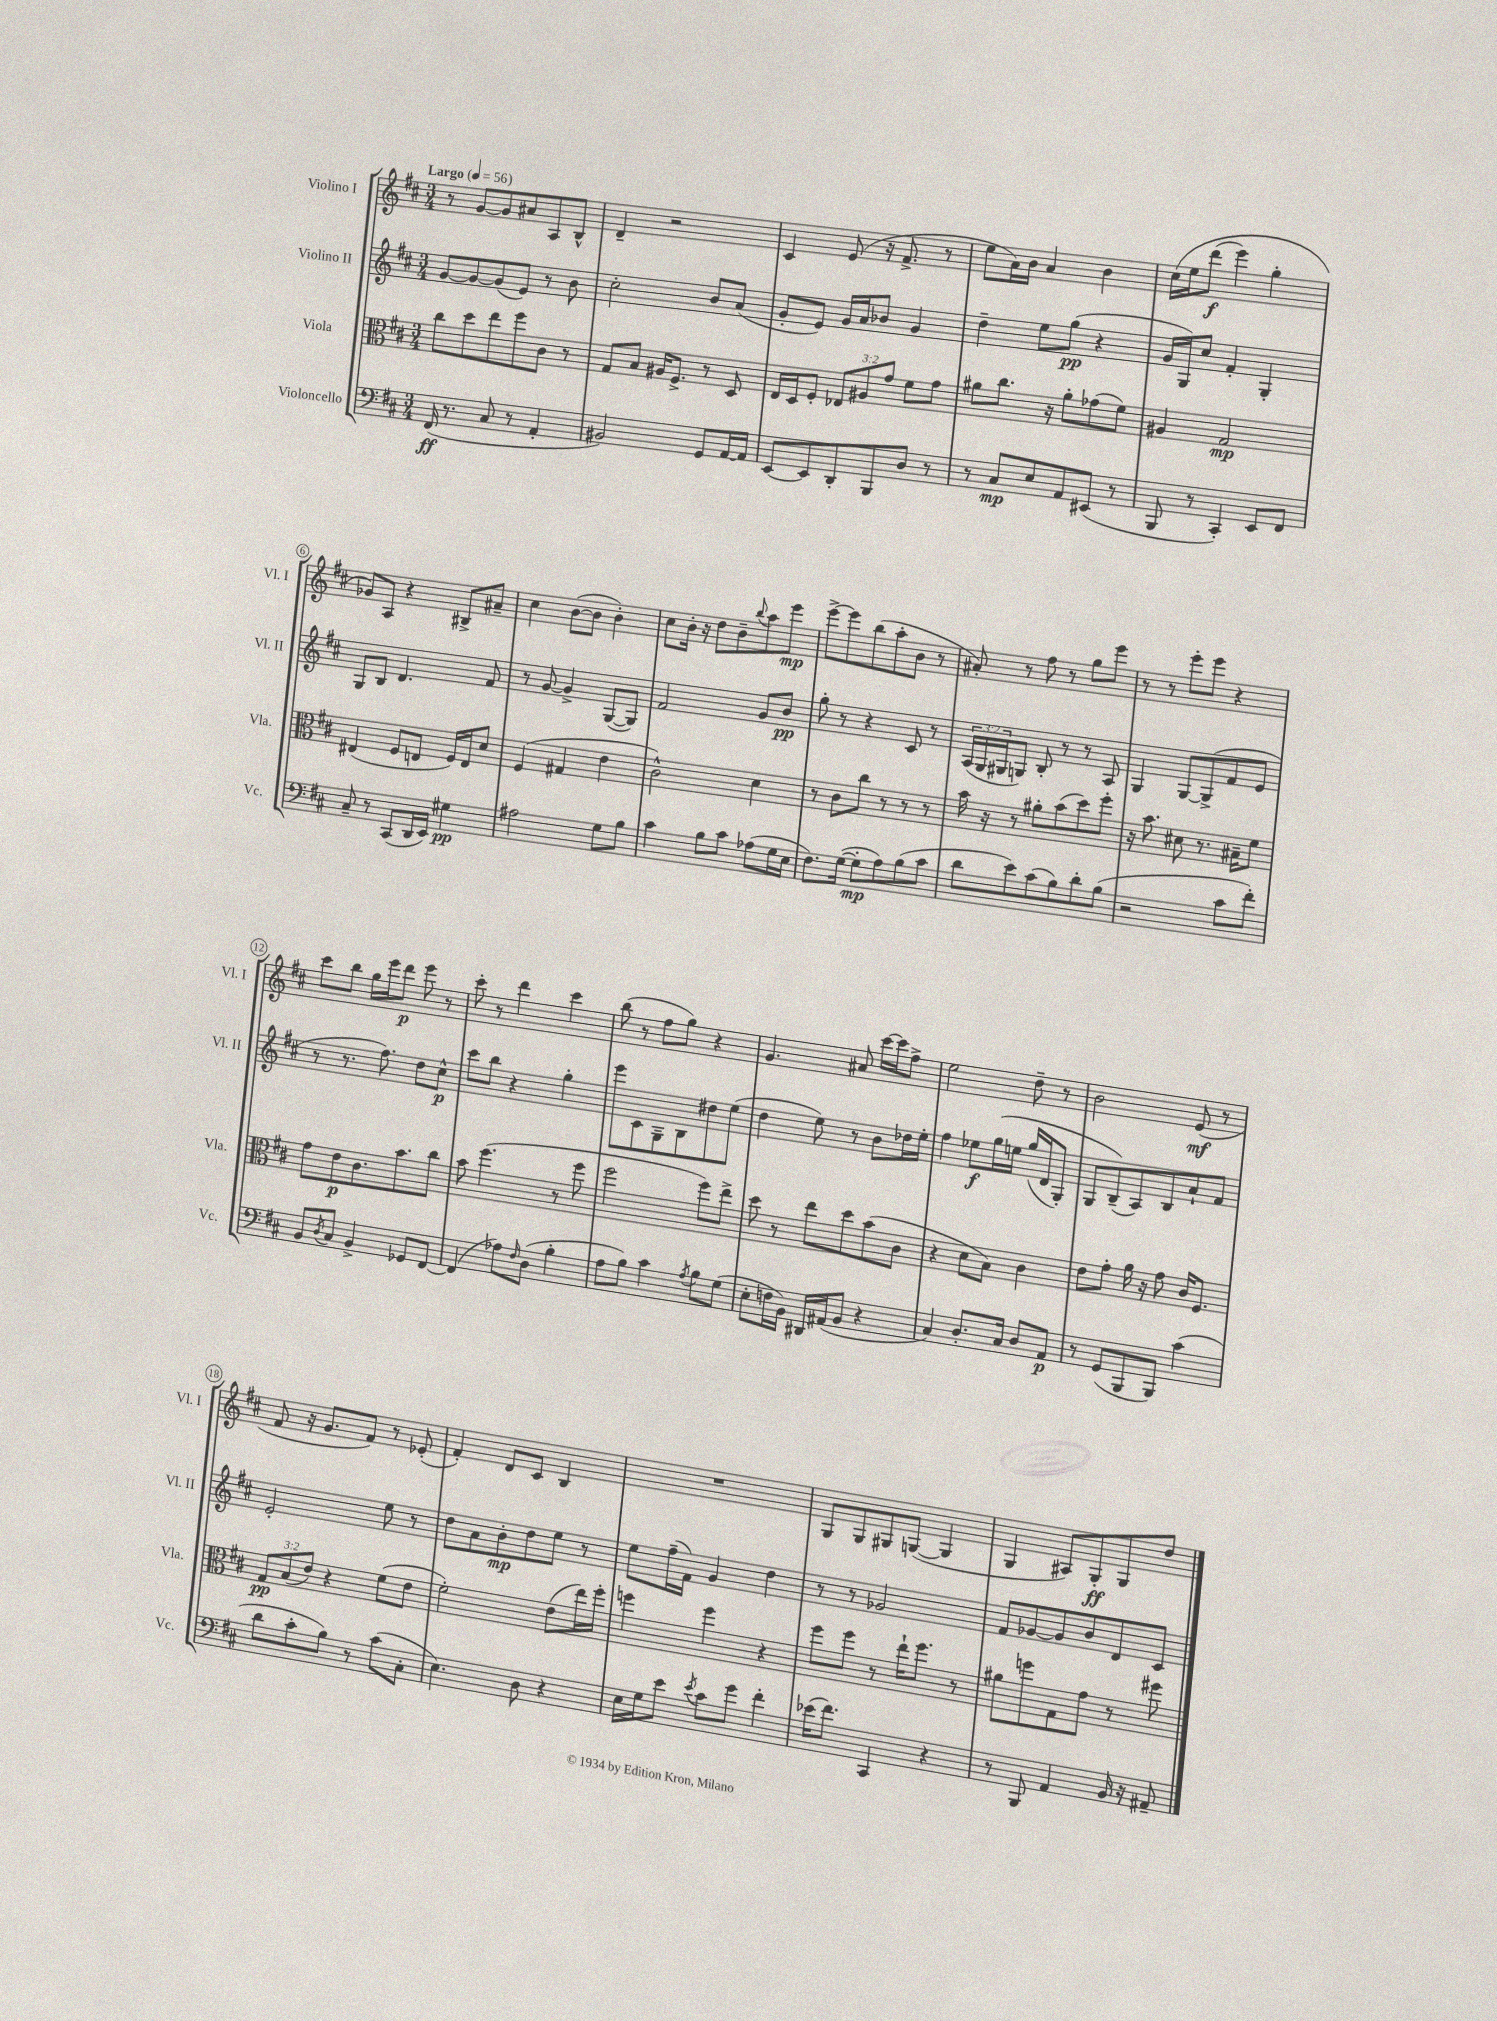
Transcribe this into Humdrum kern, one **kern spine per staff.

**kern	**dynam	**kern	**dynam	**kern	**dynam	**kern	**dynam
*part4	*part4	*part3	*part3	*part2	*part2	*part1	*part1
*staff4	*staff4	*staff3	*staff3	*staff2	*staff2	*staff1	*staff1
*I"Violoncello	*	*I"Viola	*	*I"Violino II	*	*I"Violino I	*
*I'Vc.	*	*I'Vla.	*	*I'Vl. II	*	*I'Vl. I	*
*clefF4	*	*clefC3	*	*clefG2	*	*clefG2	*
*k[f#c#]	*	*k[f#c#]	*	*k[f#c#]	*	*k[f#c#]	*
*M3/4	*	*M3/4	*	*M3/4	*	*M3/4	*
*MM56	*	*MM56	*	*MM56	*	*MM56	*
=1	=1	=1	=1	=1	=1	=1	=1
!	!	!	!	!	!	!LO:TX:a:B:t=Largo	!
(16FF#/	ff	8cc#\L	.	[8g/L	.	8r	.
8.r	.	.	.	.	.	.	.
.	.	8dd\	.	8g/_	.	[8g/L	.
8C#/	.	8ee\	.	(8g/]	.	8g/]	.
8r	.	8ff#\	.	8e/J)	.	8a#X/	.
4AA'/	.	8c#\J	.	8r	.	8A/	.
.	.	8r	.	8b\	.	8B^^/J	.
=2	=2	=2	=2	=2	=2	=2	=2
2BB#X/)	.	8G/L	.	2cc#'\	.	4d~/	.
.	.	8B/J	.	.	.	.	.
.	.	16A#X/KL	.	.	.	2r	.
.	.	8.F#^/J	.	.	.	.	.
8GG/L	.	8r	.	8b/L	.	.	.
[16AA/L	.	8D/	.	(8a/J	.	.	.
16AA/JJ]	.	.	.	.	.	.	.
=3	=3	=3	=3	=3	=3	=3	=3
[8EE/L	.	16E/LL	.	8g'/L	.	4c#/	.
.	.	16D/J	.	.	.	.	.
8EE/]	.	8F#'/J	.	8e/J)	.	.	.
8DD'/	.	12E-X/L	.	16g/LL	.	(8e/	.
.	.	.	.	16a/J	.	.	.
.	.	12A#X/	.	.	.	.	.
8BBB/	.	.	.	8b-X/J	.	16r	.
.	.	12g/J	.	.	.	.	.
.	.	.	.	.	.	8.f#^/	.
8D/J	.	8f#\L	.	4g/	.	.	.
8r	.	8g\J	.	.	.	8r	.
=4	=4	=4	=4	=4	=4	=4	=4
8r	.	8a#X\L	.	4dd~\	.	8ee\L	.
8C#/L	mp	8.cc#\J	.	.	.	16a\L)	.
.	.	.	.	.	.	16b\JJ	.
8E/	.	.	.	8ee\L	.	4a/	.
.	.	16r	.	.	.	.	.
8AA/	.	8a#'\L	.	(8gg\J	pp	.	.
(8EE#X/J	.	(8g-X\	.	4r	.	4b\	.
8r	.	8f#\J)	.	.	.	.	.
=5	=5	=5	=5	=5	=5	=5	=5
8BBB/	.	4A#X/	.	16g/LL	.	(16cc#\LL	.
.	.	.	.	16G/J)	.	16ee\J	.
8r	.	.	.	8cc#/J	.	(8ddd\J	f
4CC#'/)	.	2G/	mp	4f#'/	.	4eee\)	.
8EE/L	.	.	.	4G'/	.	4gg'\	.
8FF#/J	.	.	.	.	.	.	.
!!LO:LB:g=z
=6	=6	=6	=6	=6	=6	=6	=6
8C#~/	.	(4E#X/	.	8G/L	.	8g-X/L)	.
8r	.	.	.	8B/J	.	8A/J	.
(8CC#/L	.	8F#/L	.	4.d/	.	4r	.
16DD/L	.	8En/J	.	.	.	.	.
16EE/JJ)	.	.	.	.	.	.	.
4G#X\	pp	16F#/LL)	.	.	.	8B#X^/L	.
.	.	16E/J	.	.	.	.	.
.	.	8d/J	.	8f#/	.	8a#X~/J	.
=7	=7	=7	=7	=7	=7	=7	=7
2A#X\	.	(4F#/	.	8r	.	4cc#\	.
.	.	.	.	[8g/	.	.	.
.	.	4G#X/	.	4g^/]	.	([8b\L	.
.	.	.	.	.	.	8b\J]	.
8G\L	.	4e\	.	([8G/L	.	4b'\)	.
8B\J	.	.	.	8G/J])	.	.	.
=8	=8	=8	=8	=8	=8	=8	=8
4c#\	.	2c#^^\)	.	2f#/	.	8cc#\L	.
.	.	.	.	.	.	16b'\Jk	.
.	.	.	.	.	.	16r	.
8B\L	.	.	.	.	.	8dd\L	.
8c#\J	.	.	.	.	.	8b~\	.
.	.	.	.	.	.	8qqbb/	.
(8A-X\L	.	4d\	.	8g/L	.	8aa\	.
16G\L	.	.	.	8b/J	pp	8eee\J	mp
16E\JJ	.	.	.	.	.	.	.
=9	=9	=9	=9	=9	=9	=9	=9
8.F#\L)	.	8r	.	8gg'\	.	[8eee^\L	.
.	.	8c#\L	.	8r	.	8eee\]	.
([16G\Jk	.	.	.	.	.	.	.
8G'\L]	mp	8cc#\J	.	4r	.	(8bb\	.
8A\)	.	8r	.	.	.	8aa'\	.
(8B\	.	8r	.	8c#/	.	8b\J	.
8c#\J	.	8r	.	8r	.	8r	.
=10	=10	=10	=10	=10	=10	=10	=10
8d\L	.	16b\	.	(24A/LL	.	8a#X'/)	.
.	.	.	.	24G/	.	.	.
.	.	16r	.	.	.	.	.
.	.	.	.	24G#X/J	.	.	.
8e\)	.	8r	.	8Gn/J)	.	8r	.
(8c#\	.	8a#X'\L	.	8B'/	.	8ff#\	.
8B\)	.	(8b\	.	8r	.	8r	.
8d'\	.	8dd\)	.	8r	.	8gg\L	.
(8B\J	.	8ff#'\J	.	8A/	.	8eee\J	.
=11	=11	=11	=11	=11	=11	=11	=11
2r	.	16r	.	4G/	.	8r	.
.	.	8.b\	.	.	.	.	.
.	.	.	.	.	.	8r	.
.	.	8d#X\	.	[8G/L	.	8eee'\L	.
.	.	8.r	.	(8G^/]	.	8eee\J	.
8c#\L	.	.	.	8f#/	.	4r	.
.	.	16B#X~\KL	.	.	.	.	.
8f#'\J)	.	8f#\J	.	8e/J	.	.	.
!!LO:LB:g=z
=12	=12	=12	=12	=12	=12	=12	=12
8BB/L	.	8g\L	.	8r	.	8ccc#\L	.
8qD/	.	.	.	.	.	.	.
8C#/J	.	8e\	p	8.r	.	8bb\J	.
4BB^/	.	8.c#\	.	.	.	16gg\LL	.
.	.	.	.	8.ff#\)	.	16eee\J	.
.	.	.	.	.	.	8ddd\J	p
.	.	8.b\	.	.	.	.	.
8GG-X/L	.	.	.	8dd\L	.	8eee\	.
[8FF#/J	.	8cc#\J	.	8cc#^^\J	p	8r	.
=13	=13	=13	=13	=13	=13	=13	=13
(4FF#/]	.	8b\	.	8ccc#\L	.	8ccc#'\	.
.	.	(4.ff#\	.	8bb\J	.	8r	.
8A-X\L)	.	.	.	4r	.	4ddd\	.
16qqF#/	.	.	.	.	.	.	.
(8D\J	.	.	.	.	.	.	.
4B'\	.	8r	.	4gg'\	.	4ccc#\	.
.	.	8ff#\	.	.	.	.	.
=14	=14	=14	=14	=14	=14	=14	=14
8A\L	.	2ff#\	.	8eee\L	.	(8bb\	.
8B\J)	.	.	.	8c#\	.	8r	.
4c#\	.	.	.	8G~\	.	8ff#\L	.
.	.	.	.	8B\	.	8gg\J)	.
8qA/	.	.	.	.	.	.	.
8B\L	.	8ff#\L)	.	8dd#X\	.	4r	.
(8G\J	.	8ee^\J	.	(8ee\J	.	.	.
=15	=15	=15	=15	=15	=15	=15	=15
8E'\L	.	8dd\	.	4dd\	.	4.g/	.
16Fn\L	.	8r	.	.	.	.	.
16BB\JJ)	.	.	.	.	.	.	.
16DD#X/LL	.	8ee\L	.	8ee\)	.	.	.
(16AA#X/J	.	.	.	.	.	.	.
8BB/J	.	8dd\	.	8r	.	8a#X/	.
4r	.	(8b\	.	8b\L	.	[16ccc#\LL	.
.	.	.	.	.	.	16ccc#\J]	.
.	.	8c#\J	.	16dd-X\L	.	8ff#^\J	.
.	.	.	.	16ee'\JJ	.	.	.
=16	=16	=16	=16	=16	=16	=16	=16
4C#/)	.	4r	.	4ff#\	.	2ee\	.
8.D'/L	.	8d\L	.	8ee-X\L	f	.	.
.	.	8B\J)	.	(16gg\L	.	.	.
16C#/Jk	.	.	.	16een\JJ	.	.	.
8D/L	.	4c#\	.	(16gg/LL	.	8dd~\	.
.	.	.	.	16d/J	.	.	.
8AA/J	p	.	.	8G'/J)	.	8r	.
=17	=17	=17	=17	=17	=17	=17	=17
8r	.	8e\L	.	8G/L	.	2b\	.
(8GG/L	.	8g'\J	.	(8B~/)	.	.	.
8BBB/	.	16a\	.	8A/)	.	.	.
.	.	16r	.	.	.	.	.
8BBB/J)	.	8g\	.	8B/	.	.	.
(4c#\	.	16c#/KL	.	8a`/	.	(8e/	mf
.	.	8.F#/J	.	.	.	.	.
.	.	.	.	8f#/J	.	8r	.
!!LO:LB:g=z
=18	=18	=18	=18	=18	=18	=18	=18
8d\L	.	12G/L	pp	2e'/	.	8f#/	.
.	.	(12B/	.	.	.	.	.
8c#'\	.	.	.	.	.	16r	.
.	.	12e/J)	.	.	.	.	.
.	.	.	.	.	.	8.g/L	.
8B\J)	.	4r	.	.	.	.	.
8r	.	.	.	.	.	8f#/J)	.
(8c#\L	.	(8f#\L	.	8ee\	.	8r	.
8C#'\J	.	8e\J	.	8r	.	(8e-X'/	.
=19	=19	=19	=19	=19	=19	=19	=19
4.E\)	.	2f#'\)	.	8dd\L	.	4f#'/)	.
.	.	.	.	8a\	.	.	.
.	.	.	.	8b'\	mp	8d/L	.
8D\	.	.	.	8dd\	.	8c#/J	.
4r	.	(8e\L	.	8ee\J	.	4B/	.
.	.	16ee\L)	.	8r	.	.	.
.	.	16ff#'\JJ	.	.	.	.	.
=20	=20	=20	=20	=20	=20	=20	=20
16E\LL	.	4ffn\	.	8ee\L	.	2.r	.
16G\J	.	.	.	.	.	.	.
8e\J	.	.	.	(16ff#~\L	.	.	.
.	.	.	.	16f#\JJ)	.	.	.
8qe/	.	.	.	.	.	.	.
8c#\L	.	4ff\	.	4g/	.	.	.
8g\J	.	.	.	.	.	.	.
4f#'\	.	4r	.	4dd\	.	.	.
=21	=21	=21	=21	=21	=21	=21	=21
(16e-X\KL	.	8ff#\L	.	8r	.	8G/L	.
8.f#\J)	.	.	.	.	.	.	.
.	.	8ff#\J	.	8r	.	8G/	.
4CC#/	.	8r	.	2g-X/	.	8G#X/	.
.	.	16ee`\KL	.	.	.	([8Gn/J	.
.	.	8.ff#\J	.	.	.	.	.
4r	.	.	.	.	.	4G/]	.
.	.	8r	.	.	.	.	.
=22	=22	=22	=22	=22	=22	=22	=22
8r	.	8a#X\L	.	8f#/L	.	4G/	.
8BBB/	.	8ffn\	.	[8g-X/	.	.	.
4AA/	.	8G\	.	8g-/]	.	8A#X/L)	.
.	.	8g\J	.	8b/	.	8G'/	ff
16BB/	.	8r	.	8d/	.	8G/	.
16r	.	.	.	.	.	.	.
8AA#X~/	.	8ff#X\	.	8c#/J	.	8dd/J	.
==	==	==	==	==	==	==	==
*-	*-	*-	*-	*-	*-	*-	*-
